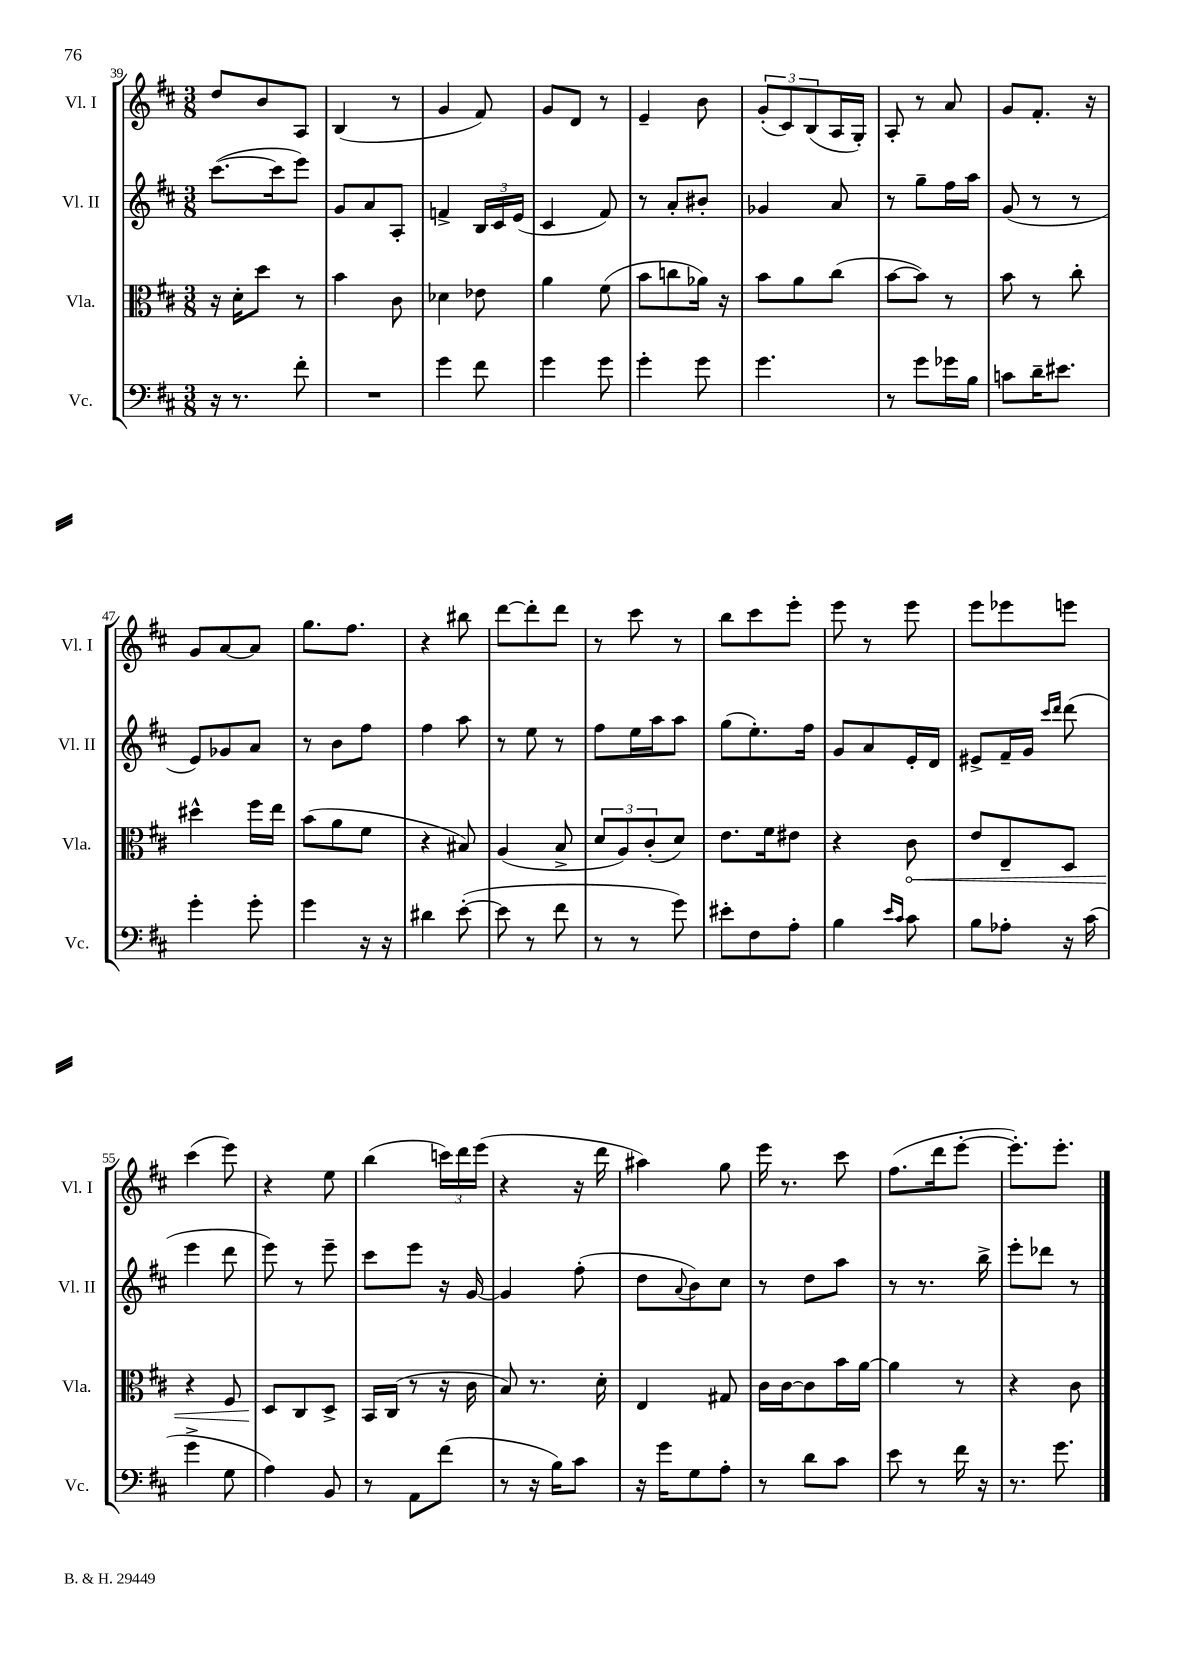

**kern	**kern	**dynam	**kern	**kern
*part4	*part3	*part3	*part2	*part1
*staff4	*staff3	*staff3	*staff2	*staff1
*I"Vc.	*I"Vla.	*	*I"Vl. II	*I"Vl. I
*I'Vc.	*I'Vla.	*	*I'Vl. II	*I'Vl. I
*clefF4	*clefC3	*	*clefG2	*clefG2
*k[f#c#]	*k[f#c#]	*	*k[f#c#]	*k[f#c#]
*M3/8	*M3/8	*	*M3/8	*M3/8
=39	=39	=39	=39	=39
16r	16r	.	([8.ccc#\L	8dd/L
8.r	16d'\KL	.	.	.
.	8dd\J	.	.	8b/
.	.	.	16ccc#\k]	.
8f#'\	8r	.	8eee\J)	8A/J
=40	=40	=40	=40	=40
4.r	4b\	.	8g/L	(4B/
.	.	.	8a/	.
.	8c#\	.	8A'/J	8r
=41	=41	=41	=41	=41
4g\	4d-X\	.	4fn^/	4g/
8f#\	8e-X\	.	24B/LL	8f#/)
.	.	.	24c#/	.
.	.	.	(24e/JJ	.
=42	=42	=42	=42	=42
4g\	4a\	.	4c#/	8g/L
.	.	.	.	8d/J
8g\	(8f#\	.	8f#/)	8r
=43	=43	=43	=43	=43
4g'\	8b\L	.	8r	4e~/
.	8ccn\	.	8a'/L	.
8g\	16a-X\Jk)	.	8b#X'/J	8b\
.	16r	.	.	.
=44	=44	=44	=44	=44
4.g\	8b\L	.	4g-X/	(12g'/L
.	.	.	.	12c#/)
.	8a\	.	.	.
.	.	.	.	(12B/
.	(8cc#\J	.	8a/	16A/L
.	.	.	.	16G'/JJ)
=45	=45	=45	=45	=45
8r	[8b\L	.	8r	8A'/
8g\L	8b\J])	.	8gg~\L	8r
16g-X\L	8r	.	16ff#\L	8a/
16B\JJ	.	.	16aa\JJ	.
=46	=46	=46	=46	=46
8cn\L	8b\	.	(8g/	8g/L
16d~\K	8r	.	8r	8.f#'/J
8.e#X\J	.	.	.	.
.	8cc#'\	.	8r	.
.	.	.	.	16r
!!LO:LB:g=z
=47	=47	=47	=47	=47
4g'\	4dd#X^^\	.	8e/L)	8g/L
.	.	.	8g-X/	[8a/
8g'\	16ff#\LL	.	8a/J	8a/J]
.	16ee\JJ	.	.	.
=48	=48	=48	=48	=48
4g\	(8b\L	.	8r	8.gg\L
.	8a\	.	8b\L	.
.	.	.	.	8.ff#\J
16r	8f#\J	.	8ff#\J	.
16r	.	.	.	.
=49	=49	=49	=49	=49
4d#X\	4r	.	4ff#\	4r
([8e'\	8B#X/)	.	8aa\	8bb#X\
=50	=50	=50	=50	=50
8e\]	(4A/	.	8r	[8ddd\L
8r	.	.	8ee\	8ddd'\]
8f#\	8B^/	.	8r	8ddd\J
=51	=51	=51	=51	=51
8r	12d/L	.	8ff#\L	8r
.	12A/)	.	.	.
8r	.	.	16ee\L	8ccc#\
.	(12c#'/	.	.	.
.	.	.	16aa\J	.
8g\)	8d/J)	.	8aa\J	8r
=52	=52	=52	=52	=52
8e#X'\L	8.e\L	.	(8gg\L	8bb\L
8F#\	.	.	8.ee'\)	8ccc#\
.	16f#\k	.	.	.
8A'\J	8e#X\J	.	.	8eee'\J
.	.	.	16ff#\Jk	.
=53	=53	=53	=53	=53
4B\	4r	.	8g/L	8eee\
.	.	.	8a/	8r
16qqe/LL	.	.	.	.
16qqc#/JJ	.	.	.	.
!	!	!LO:HP:b	!	!
8c#\	8c#\	<	16e'/L	8eee\
.	.	.	16d/JJ	.
=54	=54	=54	=54	=54
8B\L	8e/L	.	8e#X^/L	8eee\L
8A-X'\J	8E~/	.	16f#~/L	8eee-X\
.	.	.	16g/JJ	.
.	.	.	16qqccc#/LL	.
.	.	.	16qqddd/JJ	.
16r	8D/J	.	(8ddd\	8eeen\J
(16c#\	.	.	.	.
!!LO:LB:g=z
=55	=55	=55	=55	=55
4g^\	4r	.	4eee\	(4ccc#\
8G\	8F#/	.	8ddd\	8eee\)
=56	=56	=56	=56	=56
4A\)	8D/L	.	8eee\)	4r
.	8C#/	[	8r	.
8BB/	8D^/J	.	8eee~\	8ee\
=57	=57	=57	=57	=57
8r	16BB/LL	.	8ccc#\L	(4bb\
.	(16C#/JJ	.	.	.
8AA\L	8r	.	8eee\J	.
(8f#\J	16r	.	16r	24cccn\LL)
.	.	.	.	24ddd\
.	16c#\	.	[16g/	.
.	.	.	.	(24eee\JJ
=58	=58	=58	=58	=58
8r	8B/)	.	4g/]	4r
16r	8.r	.	.	.
16B\KL)	.	.	.	.
8c#\J	.	.	(8ff#'\	16r
.	16d'\	.	.	16ddd\
=59	=59	=59	=59	=59
16r	4E/	.	8dd\L	4aa#X\)
16g\KL	.	.	.	.
.	.	.	8qqa/	.
8G\	.	.	8b\)	.
8A'\J	8G#X/	.	8cc#\J	8gg\
=60	=60	=60	=60	=60
8r	16c#\LL	.	8r	16eee\
.	[16c#\J	.	.	8.r
8d\L	8c#\]	.	8dd\L	.
8c#\J	16b\L	.	8aa\J	8ccc#\
.	[16a\JJ	.	.	.
=61	=61	=61	=61	=61
8e\	4a\]	.	8r	(8.ff#\L
8r	.	.	8.r	.
.	.	.	.	16ddd\k
16f#\	8r	.	.	[8eee'\J
16r	.	.	16bb^\	.
=62	=62	=62	=62	=62
8.r	4r	.	8eee'\L	8.eee'\L])
.	.	.	8ddd-X\J	.
8.g\	.	.	.	8.eee'\J
.	8c#\	.	8r	.
==	==	==	==	==
*-	*-	*-	*-	*-
